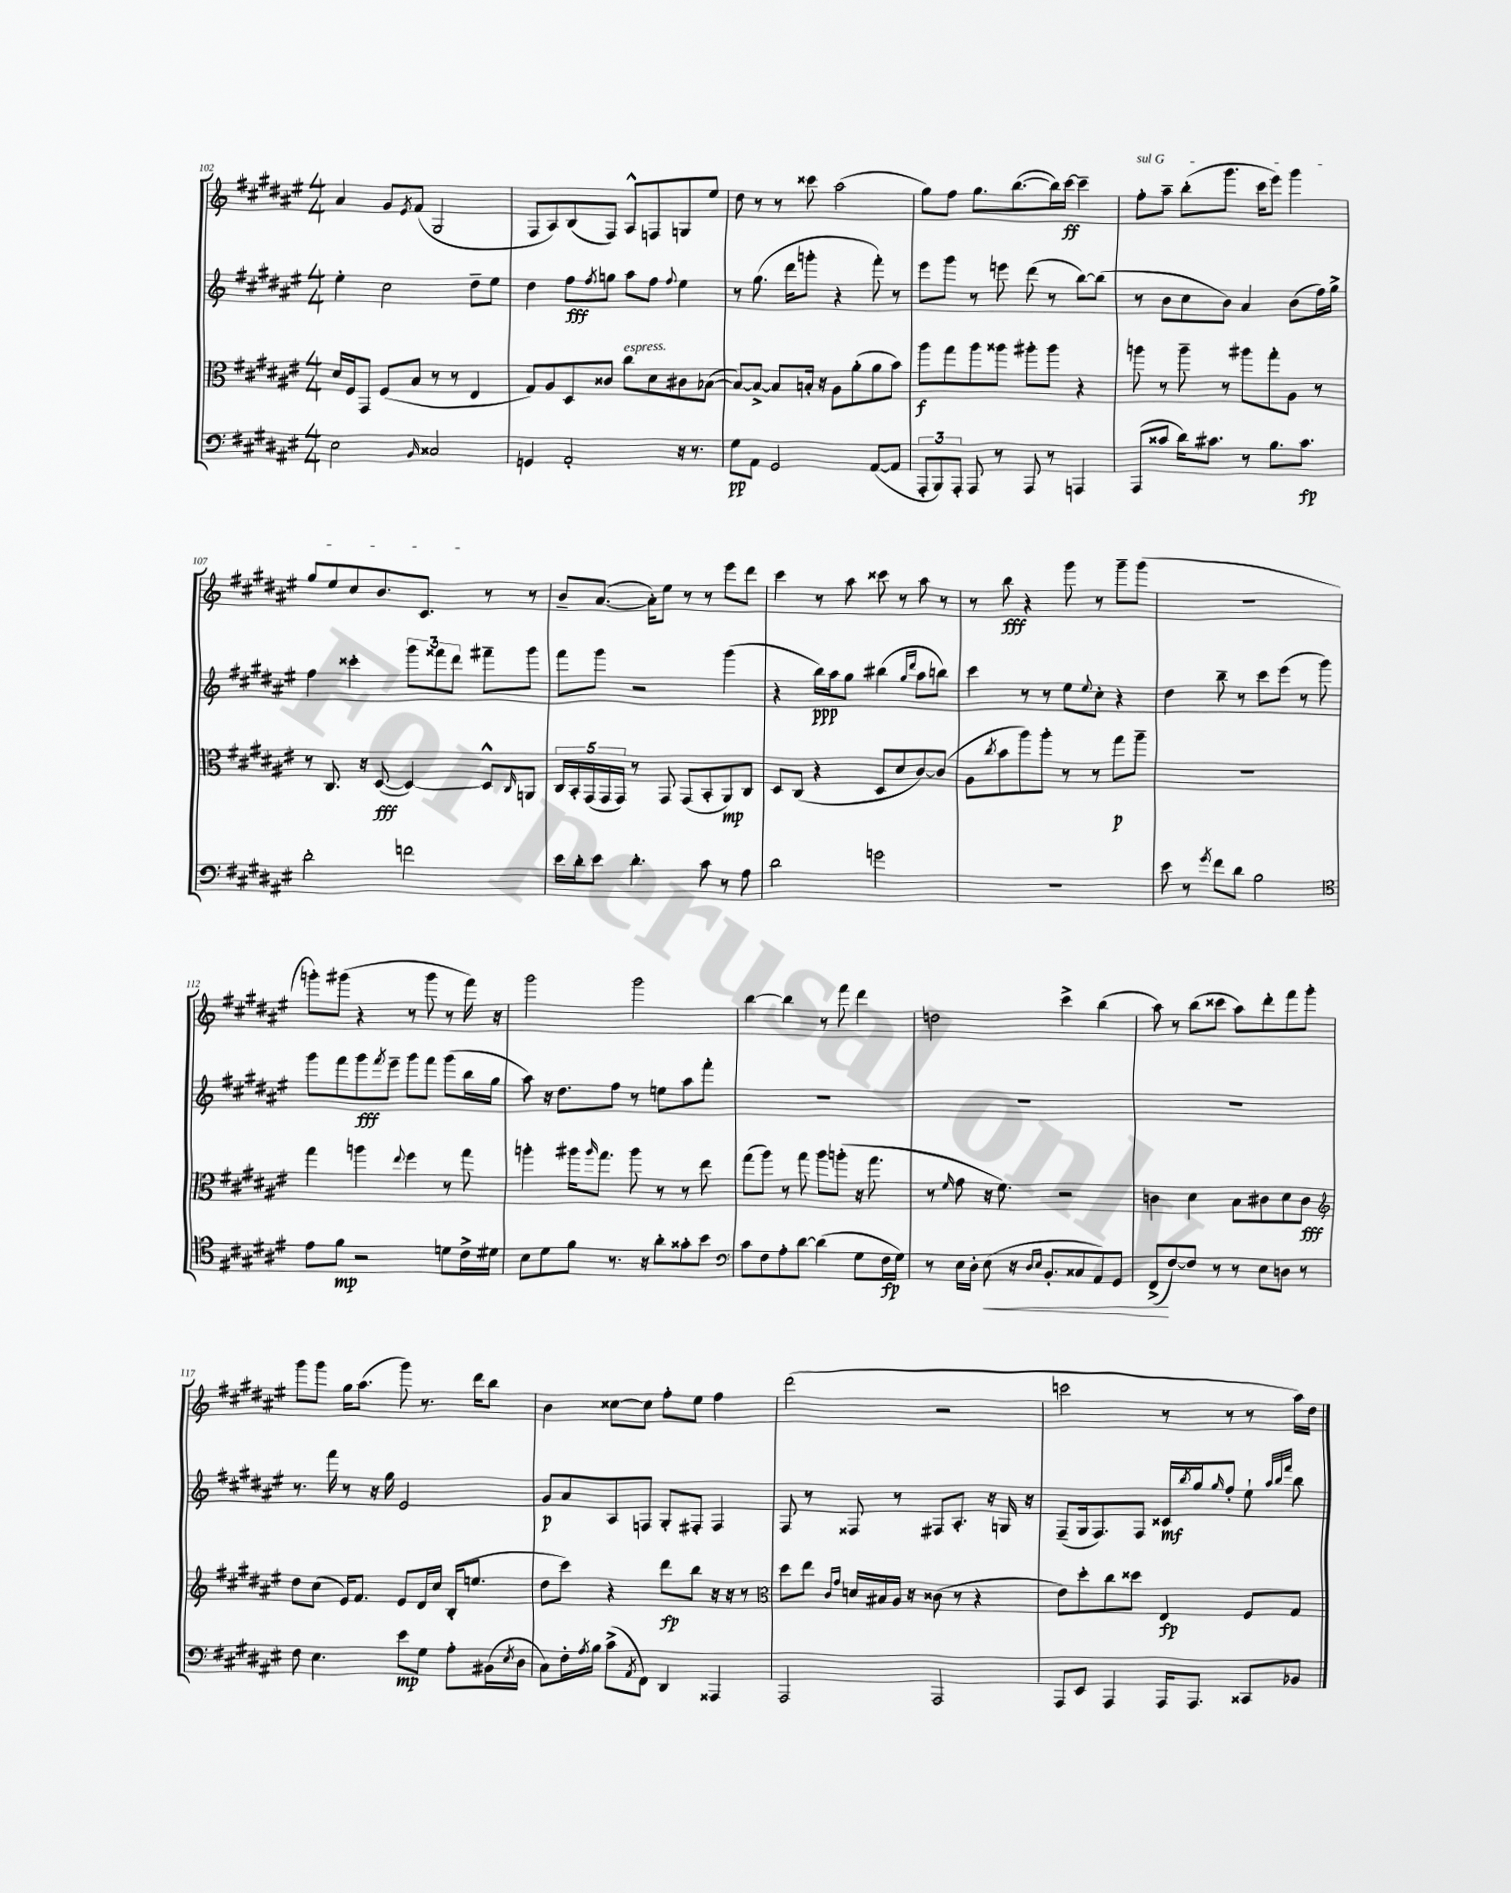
<<
\new StaffGroup <<
\new Staff = "s0" {
    \clef treble \key fis \major \numericTimeSignature \time 4/4
    ais'4 gis'8 \acciaccatura { eis'8 } fis'8( gis2 |
    fis8 ais8) b8( fis8) ais8-^ f8 g8 eis''8 |
    dis''8 r8 r8 cisis'''8 ais''2( |
    gis''8) fis''8 gis''8. b''8.~( b''16) cis'''16~\ff cis'''4-- |
    \once \override TextSpanner.bound-details.left.text = \markup { \italic "sul G" } fis''8-.\startTextSpan ais''8-- b''8-.( gis'''8. cis'''16 eis'''8) gis'''4 |
    gis''8 eis''8 cis''8 b'8. cis'8.\stopTextSpan r8 r8 |
    b'8-- ais'8.~( ais'16-.) eis''8 r8 r8 eis'''8 dis'''8 |
    cis'''4 r8 ais''8 cisis'''8 r8 ais''8 r8 |
    r8 b''8\fff r4 gis'''8 r8 gis'''8-- gis'''8( |
    R1 |
    g'''8-.) gis'''8( r4 r8 gis'''8 r8 fis'''16) r16 |
    gis'''2 gis'''2 |
    b''4~ b''4 r8 fis'''8 dis'''4 |
    d''2 cis'''4-> b''4( |
    ais''8) r8 b''8( cisis'''8 ais''8) dis'''8-. fis'''8 gis'''8-. |
    gis'''8 gis'''8 gis''16 ais''8.( gis'''8) r8. dis'''16 b''8 |
    b'4 cisis''8~ cisis''8 fis''8-. eis''8 fis''4 |
    dis'''2( r2 |
    c'''2 r8 r8 r8 ais''16) dis''16 \bar "|." |
}
\new Staff = "s1" {
    \clef treble \key fis \major \numericTimeSignature \time 4/4
    eis''4-. cis''2 dis''8-- eis''8 |
    dis''4 fis''8\fff \acciaccatura { fis''8 } g''8 ais''8 fis''8 \appoggiatura { fis''8 } eis''4 |
    r8 gis''8.( dis'''16 g'''8-. r4 fis'''8-.) r8 |
    eis'''8 gis'''8 r8 e'''8 dis'''8( r8 b''8~) b''8( |
    r8 b'8 cis''8 b'8) ais'4 b'8( fis''16) gis''16-> |
    fis''4 cisis'''4-. \tuplet 3/2 { gis'''8 fisis'''8 dis'''8 } fis'''8-- gis'''8 |
    fis'''8 gis'''8 r2 gis'''4( |
    r4 b''16\ppp) ais''16 gis''8 bis''4( \grace { gis''16 dis'''16 } ais''8 b''8) |
    cis'''4 r8 r8 eis''8 \appoggiatura { eis''8 } cis''8-. r4 |
    dis''4 b''8-- r8 cis'''8 eis'''8( r8 gis'''8) |
    gis'''8 fis'''8 gis'''8\fff \acciaccatura { fis'''8 } eis'''8-- gis'''8 fis'''8 gis'''8( b''16 gis''16 |
    ais''8) r16 dis''8. fis''8 r8 e''8 ais''8 fis'''8-. |
    R1 |
    R1 |
    R1 |
    r8. fis'''16 r8 r16 gis''16 eis'2 |
    gis'8\p ais'8 ais8 f8 gis8-. fis8-. fis4 |
    fis8 r8 fisis8 r8 fis8 ais8.-. r16 g16 r16 |
    fis8--( gis16 fis8.) fis8 cisis'16\mf \acciaccatura { b''8 } gis''16 \grace { gis''16 } fis''8-. eis''8-! \grace { ais''32 b''32 fis'''32 } b''8 \bar "|." |
}
\new Staff = "s2" {
    \clef alto \key fis \major \numericTimeSignature \time 4/4
    dis'16 fis16 gis,8 fis8( b8 r8 r8 eis4 |
    gis8) ais8 dis8 cisis'8 cis''8^\markup { \italic "espress." } dis'8 cis'8 bes8~( |
    bes8~) bes8~-> bes8 b16-. r16 ais8 ais'8-.( ais'8 b'8) |
    ais''8\f gis''8 ais''8 aisis''8 ais''8-. ais''8 r4 |
    a''8 r8 a''8-- r8 ais''8 gis''8-. ais8 r8 |
    r8 cis8. r16 dis8~\fff( dis4~) dis8-^ \grace { cis16 } a,8 |
    \tuplet 5/4 { cis16 b,16-. gis,16( gis,16 gis,16) } r8 gis,8 gis,8( b,8-. ais,8\mp) cis8 |
    dis8 cis8( r4 dis8 dis'8 cis'8~) cis'8( |
    ais8 \acciaccatura { cis''8 } b'8 ais''8) ais''8-. r8 r8 gis''8\p ais''8-- |
    R1 |
    gis''4 a''4 \appoggiatura { eis''8 } fis''4 r8 gis''8 |
    a''4-. ais''16 \grace { ais''16 } gis''8. ais''8 r8 r8 eis''8 |
    gis''8( ais''8) r8 gis''8 ais''8 a''8-.( r16 gis''8. |
    r8 \grace { fis'16 } gis'8 r16 fis'8.) r2 |
    c'4 dis'4 b8 cis'8 dis'8 cis'8\fff |
    \clef treble dis''8 cis''8( eis'16) fis'8. eis'8 dis'16 cis''16 b16-.( e''8. |
    dis''8 cis'''8) r4 dis'''8\fp b''8 r16 r16 r8 |
    \clef alto dis''8 eis''8 \grace { cis'16 gis'16 } d'16 bis16 ais16 r16 cisis'8( r8 r4 |
    eis'8) dis''8-. cis''8 disis''8 eis4\fp fis8 gis8 \bar "|." |
}
\new Staff = "s3" {
    \clef bass \key fis \major \numericTimeSignature \time 4/4
    eis2 \grace { b,16 } cisis2 |
    g,4 ais,2-. r16 r8. |
    gis8\pp ais,8 gis,2 ais,8~( ais,8 |
    \tuplet 3/2 { ais,,8-. b,,8) ais,,8-. } ais,,8 r8 ais,,8 r8 a,,4 |
    ais,,8( cisis'8 dis'16) cis'8. r8 b8. cis'8.\fp |
    dis'2-. f'2 |
    eis'16 dis'16-. eis'8 dis'4.-. cis'8 r8 ais8 |
    dis'2 g'2 |
    R1 |
    eis'8 r8 \acciaccatura { gis'8 } fis'8 dis'8 b2 |
    \clef tenor eis'8 fis'8\mp r2 d'8 cis'16-> dis'16 |
    b8 dis'8 fis'8 r8. r16 ais'8-. gisis'8-. b'8 |
    \clef bass cis'8 fis8 ais8-. dis'8~ dis'4( gis8 fis16\fp gis16) |
    r8 eis16 dis16-. eis8\<( r16 \grace { dis16 eis16 } b,8.-. cisis8 ais,8) gis,8 |
    fis,8->\!( fis8~) fis8 r8 r8 eis8 d8 r8 |
    fis8 eis4. eis'8\mp gis8 ais8-. bis,16( \acciaccatura { eis8 } dis16 |
    cis8) fis16-. \acciaccatura { ais8 } b16 cis'8->( \acciaccatura { ais,8 } fis,8) dis,4 aisis,,4 |
    ais,,2 ais,,2 |
    ais,,8 eis,8 ais,,4 ais,,16 ais,,8. cisis,8 bes,8 \bar "|." |
}
>>
>>
\layout { \context { \Score currentBarNumber = #102 } }
